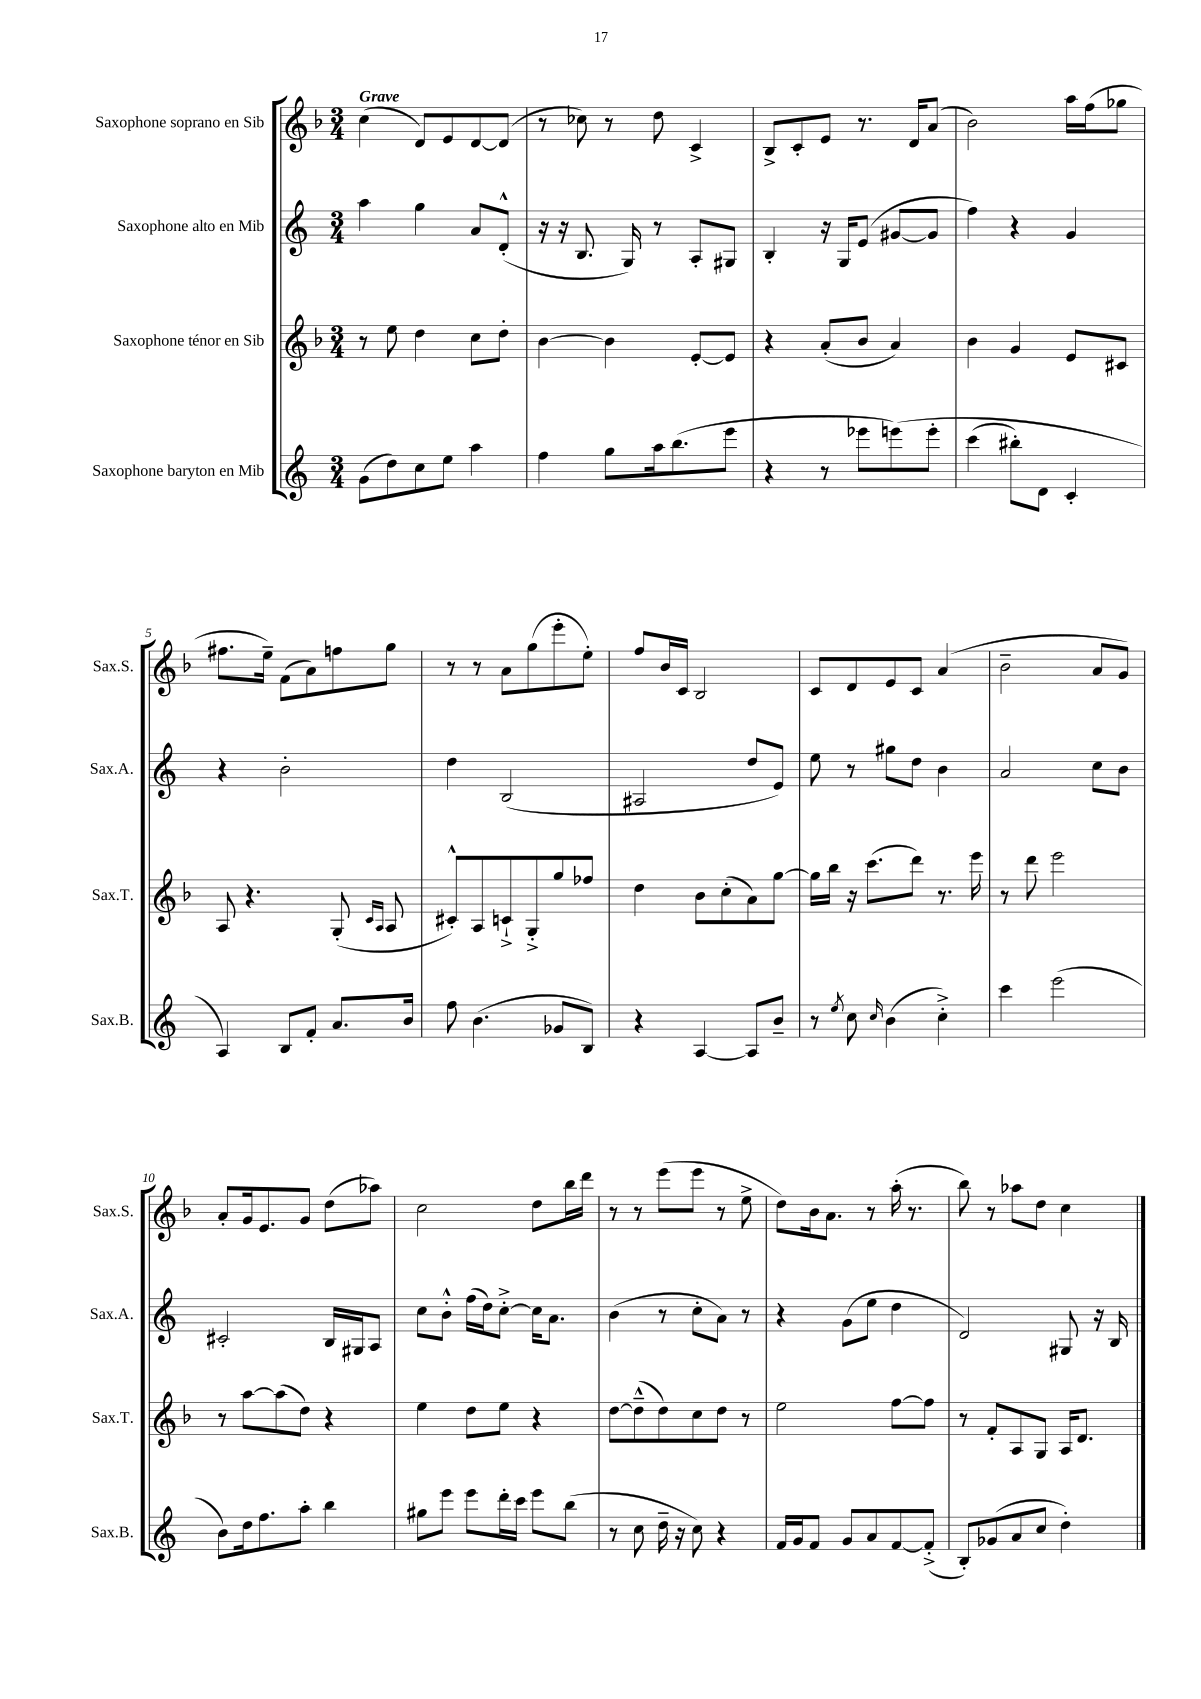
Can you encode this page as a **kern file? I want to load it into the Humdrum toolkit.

**kern	**kern	**kern	**kern
*staff4	*staff3	*staff2	*staff1
*clefG2	*clefG2	*clefG2	*clefG2
*k[]	*k[b-]	*k[]	*k[b-]
*M3/4	*M3/4	*M3/4	*M3/4
(8g\L	8r	4aa\	(4cc\
8dd\)	8ee\	.	.
8cc\	4dd\	4gg\	8d/L)
8ee\J	.	.	8e/
4aa\	8cc\L	8a/L	[8d/
.	8dd'\J	(8d'^^/J	(8d/]J
=	=	=	=
4ff\	[4b-\	16r	8r
.	.	16r	.
.	.	8.B/	8cc-\)
8gg\L	4b-\]	.	8r
.	.	16G/)	.
16aa\k	.	8r	8dd\
(8.bb\	.	.	.
.	[8e'/L	8A'/L	4c^/
8eee\J	8e/]J	8G#/J	.
=	=	=	=
4r	4r	4B'/	8B-^/L
.	.	.	8c'/
8r	(8a'/L	16r	8e/J
.	.	16G/LK	.
8eee-\L	8b-/J	(8e/J	8.r
&(8eee\)	4a/)	[8g#/L	.
.	.	.	16d/LK
8eee'\J	.	8g#/]J	(8a/J
=	=	=	=
(4ccc\	4b-\	4ff\)	2b-\)
8bb#'\L)	4g/	4r	.
8d\J	.	.	.
4c'/	8e/L	4g/	16aa\LL
.	.	.	(16ff\J
.	8c#/J	.	8gg-\J
=	=	=	=
4A/&)	8A/	4r	8.ff#\L
.	4.r	.	.
.	.	.	16ee~\Jk)
8B/L	.	2b'\	(8f\L
8f'/J	.	.	8a\)
8.a/L	(8G'/	.	8ff\
.	16qqc/LL	.	.
.	16qqA/JJ	.	.
.	8A/	.	8gg\J
16b/Jk	.	.	.
=	=	=	=
8ff\	8c#'^^/L)	4dd\	8r
(4.b\	8A/	.	8r
.	8c`^/	(2B/	8a\L
.	8G'^/	.	(8gg\
8g-/L	8gg/	.	8eee'\
8B/J)	8ff-/J	.	8ee'\J)
=	=	=	=
4r	4dd\	2A#/	8ff/L
.	.	.	16b-/L
.	.	.	16c/JJ
[4A/	8b-\L	.	2B-/
.	(8cc'\	.	.
8A/]L	8a\)	8dd/L	.
8b~/J	[8gg\J	8e/J)	.
=	=	=	=
8r	16gg\]LL	8ee\	8c/L
.	16bb-\JJ	.	.
8qee/	.	.	.
8cc\	16r	8r	8d/
.	(8.ccc\L	.	.
16qqcc/	.	.	.
(4b\	.	8gg#\L	8e/
.	8ddd\J)	8dd\J	8c/J
4cc'^\)	8.r	4b\	(4a/
.	16eee\	.	.
=	=	=	=
4ccc\	8r	2a/	2b-~\
.	8ddd\	.	.
(2eee\	2eee\	.	.
.	.	8cc\L	8a/L
.	.	8b\J	8g/J)
=	=	=	=
8b\L)	8r	2c#'/	8a'/L
16dd\k	[8aa\L	.	16g/k
8.ff\	.	.	8.e/
.	(8aa\]	.	.
8aa'\J	8dd\J)	.	8g/J
4bb\	4r	16B/LL	(8dd\L
.	.	16G#/J	.
.	.	8A/J	8aa-\J)
=	=	=	=
8gg#\L	4ee\	8cc\L	2cc\
8eee\J	.	8b'^^\J	.
8eee\L	8dd\L	(16ff\LL	.
.	.	16dd\J)	.
16ddd'\L	8ee\J	[8cc'^\J	.
16ccc\JJ	.	.	.
8eee\L	4r	16cc\]LK	8dd\L
.	.	8.a\J	.
(8bb\J	.	.	16bb-\L
.	.	.	16ddd\JJ
=	=	=	=
8r	[8dd\L	(4b\	8r
8cc\	(8dd~^^\]	.	8r
16dd~\	8dd\)	8r	(8eee\L
16r	.	.	.
8cc\)	8cc\	8cc'\L	8eee\J
4r	8dd\J	8a\J)	8r
.	8r	8r	8ee^\
=	=	=	=
16f/LL	2ee\	4r	8dd\L)
16g/J	.	.	.
8f/J	.	.	16b-\k
.	.	.	8.a\J
8g/L	.	(8g\L	.
8a/	.	8ee\J	8r
[8f/	[8ff\L	4dd\	(16aa'\
.	.	.	8.r
(8f'^/]J	8ff\]J	.	.
=	=	=	=
8B'/L)	8r	2d/)	8bb-\)
(8g-/	8f'/L	.	8r
8a/	8A/	.	8aa-\L
8cc/J	8G/J	.	8dd\J
4dd'\)	16A/LK	8G#/	4cc\
.	8.d/J	.	.
.	.	16r	.
.	.	16B/	.
==	==	==	==
*-	*-	*-	*-
